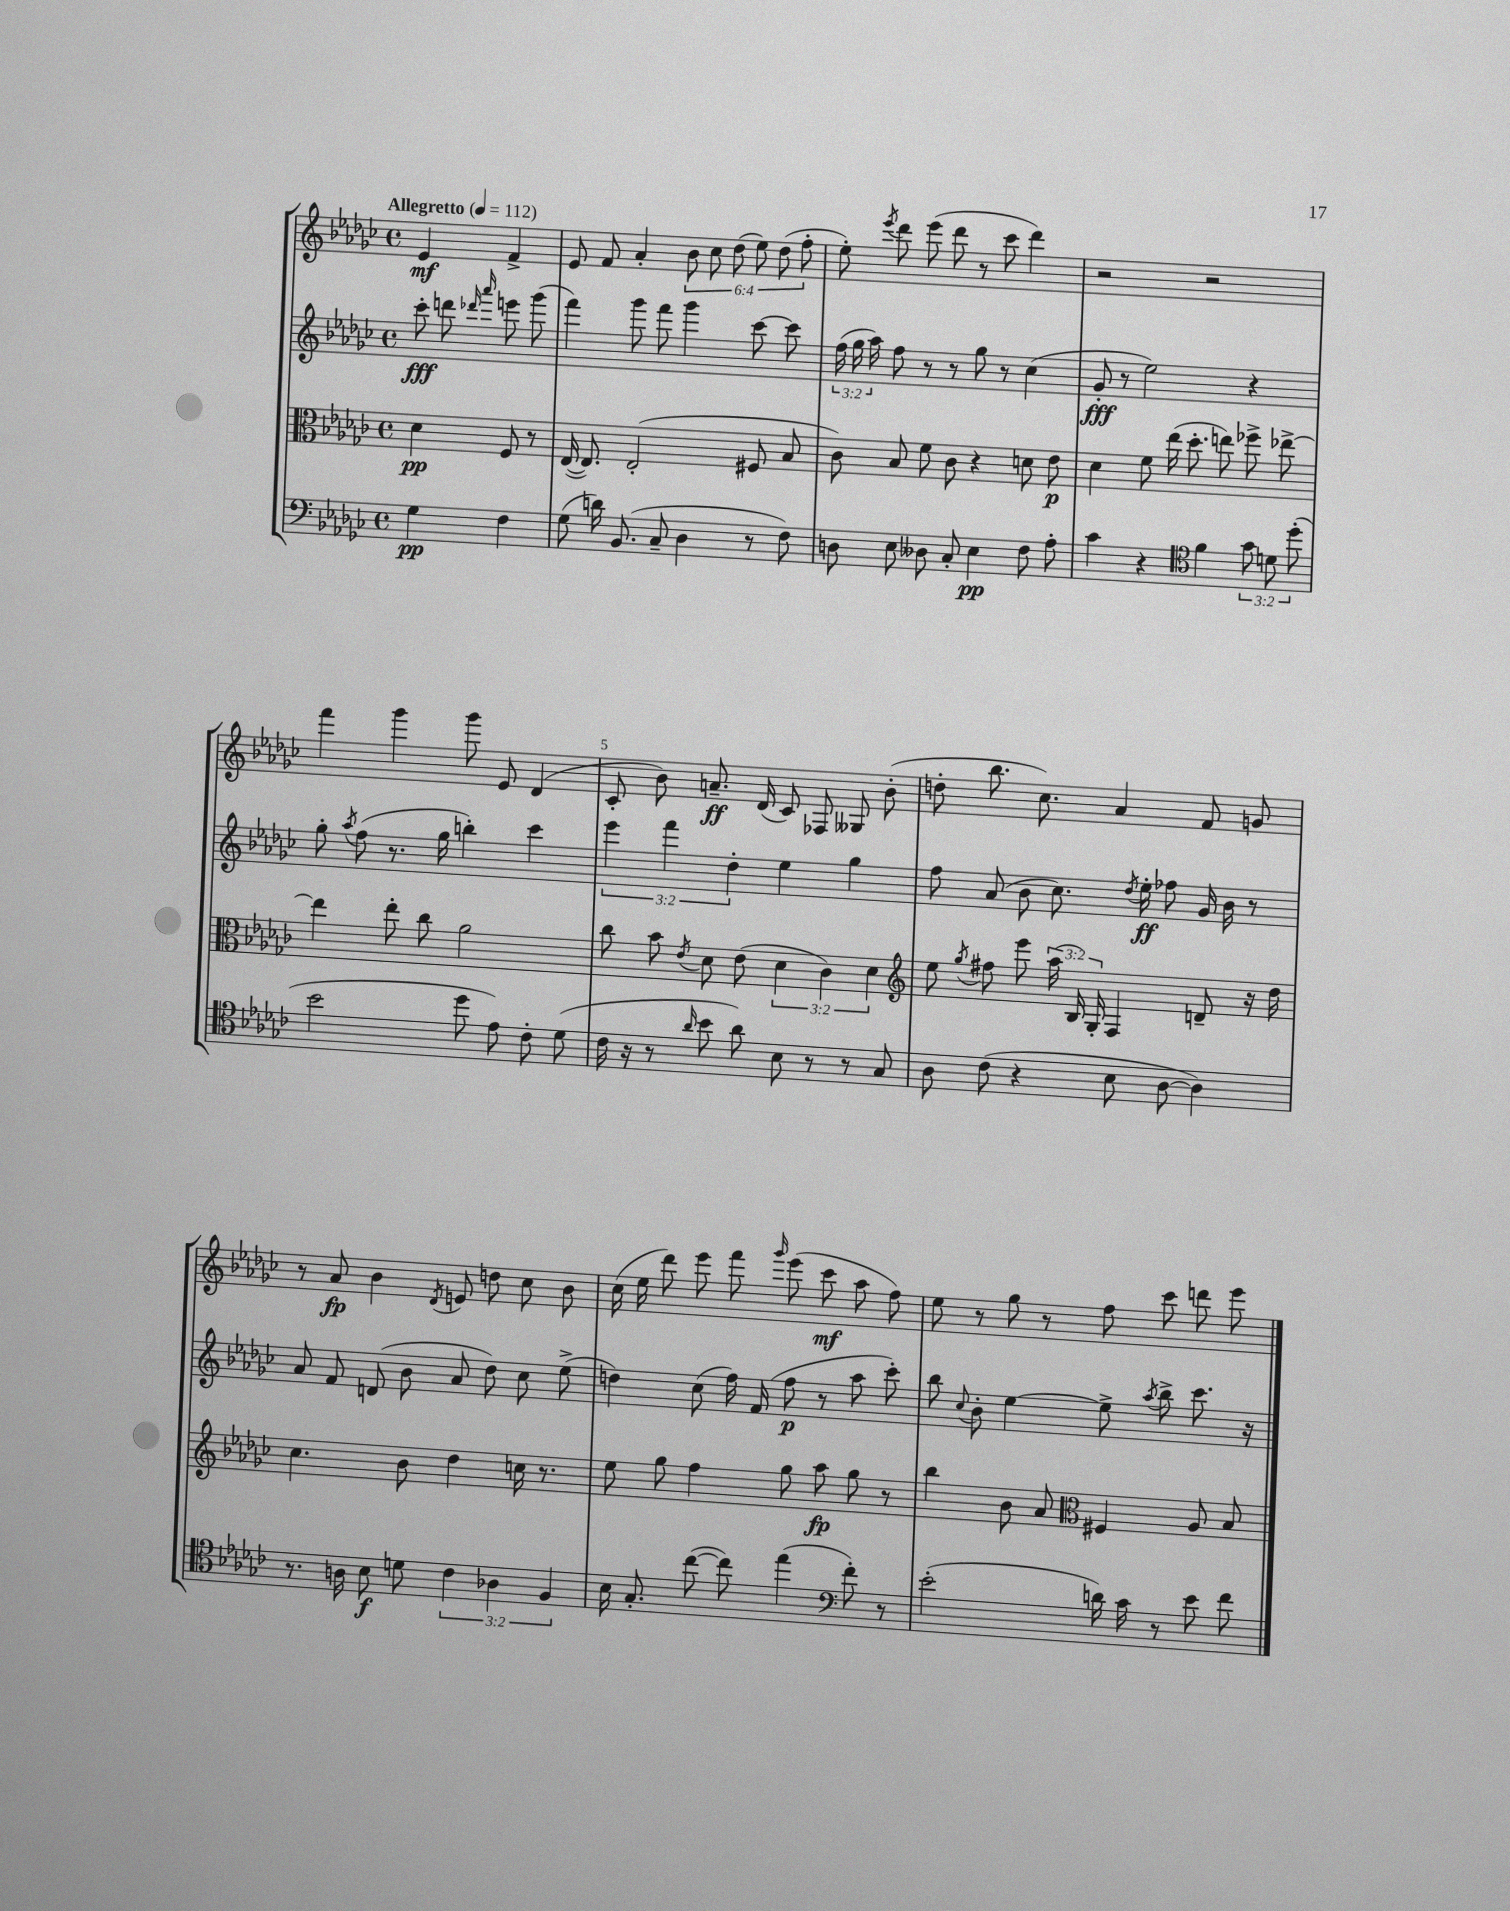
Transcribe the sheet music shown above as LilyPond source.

<<
\new StaffGroup <<
\new Staff = "s0" {
    \clef treble \key ges \major \defaultTimeSignature \time 4/4 \override Staff.TupletNumber.text = #tuplet-number::calc-fraction-text \partial 2 \tempo "Allegretto" 4 = 112
    \autoBeamOff ees'4\mf f'4-> |
    ees'8 f'8 aes'4-. \tuplet 6/4 { bes'8 ces''8 des''8( ees''8) des''8( f''8-. } |
    ees''8-.) \acciaccatura { ees'''8 } des'''8 ees'''8( des'''8 r8 ces'''8 des'''4) |
    r2 r2 |
    f'''4 ges'''4 ges'''8 ees'8 des'4( |
    ces'8-. bes'8) a'8.--\ff des'16( ces'8) fes8 geses8 bes'8-.( |
    d''8-. bes''8. ces''8.) aes'4 f'8 g'8 |
    r8 aes'8\fp bes'4 \acciaccatura { des'8 } e'8 d''8 ces''8 bes'8 |
    ces''16( ees''16 des'''8) ees'''8 f'''8 \grace { ges'''16 } ees'''8( ces'''8\mf aes''8 f''8) |
    ees''8 r8 ges''8 r8 f''8 ces'''8 d'''8 ees'''8 \bar "|." |
}
\new Staff = "s1" {
    \clef treble \key ges \major \defaultTimeSignature \time 4/4 \override Staff.TupletNumber.text = #tuplet-number::calc-fraction-text \partial 2
    \autoBeamOff ces'''8-.\fff d'''8 \grace { des'''16 aes'''16 } e'''8 ges'''8( |
    f'''4) ges'''8 f'''8 ges'''4 ces'''8~ ces'''8 |
    \tuplet 3/2 { f''16( ges''16 aes''16) } f''8 r8 r8 ges''8 r8 ces''4( |
    ges'8-.\fff r8 ees''2) r4 |
    ges''8-. \acciaccatura { aes''8 } f''8( r8. ges''16 b''4-.) ces'''4 |
    \tuplet 3/2 { ees'''4 f'''4 des''4-. } ees''4 ges''4 |
    f''8 aes'8( bes'8 ces''8.) \acciaccatura { des''8 } ees''16-.\ff fes''8 ges'16 bes'16 r8 |
    aes'8 f'8 d'8( bes'8 aes'8 des''8) ces''8 ees''8->( |
    d''4) ces''8( f''16) f'16( f''8\p r8 aes''8 ces'''8-.) |
    bes''8 \appoggiatura { ces''8 } bes'8-. ees''4~ ees''8-> \acciaccatura { aes''8 } bes''8-> ces'''8. r16 \bar "|." |
}
\new Staff = "s2" {
    \clef alto \key ges \major \defaultTimeSignature \time 4/4 \override Staff.TupletNumber.text = #tuplet-number::calc-fraction-text \partial 2
    \autoBeamOff des'4\pp f8 r8 |
    ees16~( ees8.) ees2-.( fis8 bes8 |
    ces'8) bes8 f'8 ces'8 r4 d'8 ees'8\p |
    des'4 f'8 ees''16( des''8.-. e''8) fes''8-> ees''8~-> |
    ees''4 ees''8-. ces''8 aes'2 |
    ces''8 bes'8 \acciaccatura { ees'8 } des'8 ees'8( \tuplet 3/2 { des'4 ces'4) des'4 } |
    \clef treble ees''8 \acciaccatura { ges''8 } fis''8 ees'''8 \tuplet 3/2 { aes''16( bes16) ges16-. } f4 d'8-- r16 des''16 |
    ces''4. bes'8 des''4 c''16 r8. |
    ees''8 ges''8 f''4 ges''8 aes''8\fp ges''8 r8 |
    bes''4 bes'8 aes'8 \clef alto fis4 aes8 bes8 \bar "|." |
}
\new Staff = "s3" {
    \clef bass \key ges \major \defaultTimeSignature \time 4/4 \override Staff.TupletNumber.text = #tuplet-number::calc-fraction-text \partial 2
    \autoBeamOff ges4\pp f4 |
    ges8( d'16) bes,8.( ces8-- des4 r8 f8) |
    d8 ees8 deses8 ces8-. ees4\pp f8 aes8-. |
    ces'4 r4 \clef tenor f'4 \tuplet 3/2 { ges'8 d'8 des''8-.( } |
    bes'2 des''8 ees'8) ces'8-. des'8( |
    ces'16 r16 r8 \grace { aes'16 } bes'8 aes'8) bes8 r8 r8 ges8 |
    aes8 ces'8( r4 bes8 aes8~ aes4) |
    r8. a16 bes8\f d'8 \tuplet 3/2 { ces'4 aes4 f4 } |
    bes16 ges8.-. ces''8~( ces''8) ees''4( \clef bass f'8-.) r8 |
    ees'2-.( d'16) ces'16 r8 ees'8 f'8 \bar "|." |
}
>>
>>
\layout { \context { \Score \override BarNumber.break-visibility = ##(#f #t #t) barNumberVisibility = #(every-nth-bar-number-visible 5) } }
